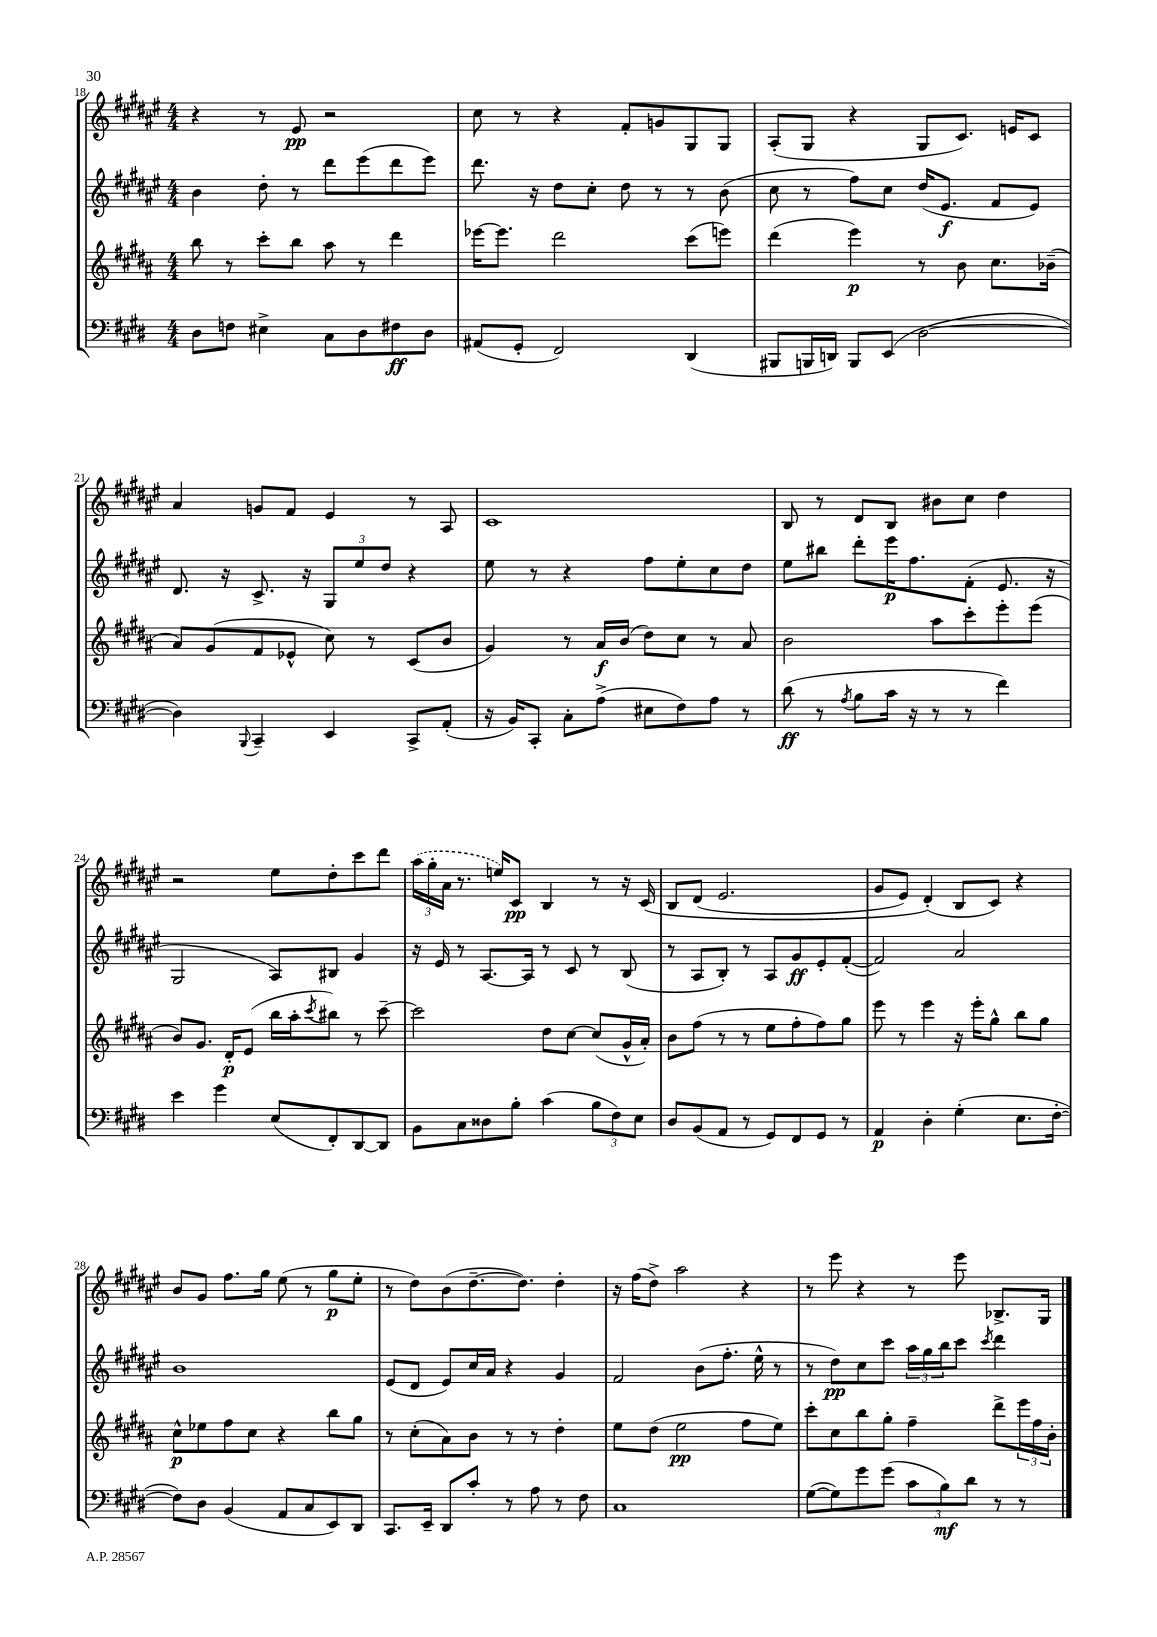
<<
\new StaffGroup <<
\new Staff = "s0" {
    \clef treble \key fis \major \numericTimeSignature \time 4/4
    r4 r8 eis'8\pp r2 |
    cis''8 r8 r4 fis'8-. g'8 gis8 gis8 |
    ais8-.( gis8 r4 gis8 cis'8.) e'16 cis'8 |
    ais'4 g'8 fis'8 eis'4 r8 ais8 |
    cis'1 |
    b8 r8 dis'8 b8 bis'8 cis''8 dis''4 |
    r2 eis''8 dis''8-. cis'''8 dis'''8 |
    \tuplet 3/2 { \once \slurDashed ais''16( gis''16-. ais'16 } r8. e''16) cis'8\pp b4 r8 r16 cis'16\( |
    b8 dis'8( eis'2. |
    gis'8 eis'8) dis'4-.(\) b8 cis'8) r4 |
    b'8 gis'8 fis''8. gis''16 eis''8( r8 gis''8\p eis''8-. |
    r8 dis''8) b'8( dis''8.~-- dis''8.) dis''4-. |
    r16 fis''16( dis''8->) ais''2 r4 |
    r8 eis'''8 r4 r8 eis'''8 bes8.-> gis16 \bar "|." |
}
\new Staff = "s1" {
    \clef treble \key fis \major \numericTimeSignature \time 4/4
    b'4 dis''8-. r8 dis'''8 eis'''8( dis'''8 eis'''8) |
    dis'''8. r16 dis''8 cis''8-. dis''8 r8 r8 b'8( |
    cis''8 r8 fis''8) cis''8 dis''16( eis'8.\f fis'8 eis'8) |
    dis'8. r16 cis'8.-> r16 \tuplet 3/2 { gis8 eis''8 dis''8 } r4 |
    eis''8 r8 r4 fis''8 eis''8-. cis''8 dis''8 |
    eis''8 bis''8 dis'''8-. eis'''16\p fis''8. fis'8-.( eis'8. r16 |
    gis2 ais8) bis8 gis'4 |
    r16 eis'16 r8 ais8.~ ais16 r8 cis'8 r8 b8( |
    r8 ais8 b8-.) r8 ais8 gis'8\ff eis'8-. fis'8~-.( |
    fis'2) ais'2 |
    b'1 |
    eis'8( dis'8 eis'8) cis''16 ais'16 r4 gis'4 |
    fis'2 b'8( fis''8.-. eis''16-^ r8 |
    r8 dis''8\pp) cis''8 cis'''8 \tuplet 3/2 { ais''16 gis''16 b''16 } cis'''8 \acciaccatura { cis'''8 } dis'''4 \bar "|." |
}
\new Staff = "s2" {
    \clef treble \key b \major \numericTimeSignature \time 4/4
    b''8 r8 cis'''8-. b''8 ais''8 r8 dis'''4 |
    ees'''16~ ees'''8. dis'''2 cis'''8( e'''8) |
    dis'''4( e'''4\p) r8 b'8 cis''8. bes'16--( |
    ais'8) gis'8( fis'8 ees'8-^ cis''8) r8 cis'8( b'8 |
    gis'4) r8 ais'16\f b'16( dis''8) cis''8 r8 ais'8 |
    b'2 ais''8 cis'''8-. e'''8-. e'''8( |
    b'8) gis'8. dis'16-.\p e'8( b''16 ais''16-. \acciaccatura { cis'''8 } bis''8) r8 cis'''8~-- |
    cis'''2 dis''8 cis''8~ cis''8( gis'16-^ ais'16-.) |
    b'8 fis''8( r8 r8 e''8 fis''8-. fis''8) gis''8 |
    e'''8 r8 e'''4 r16 e'''16-. gis''8-^ b''8 gis''8 |
    cis''8-^\p ees''8 fis''8 cis''8 r4 b''8 gis''8 |
    r8 cis''8-.( ais'8) b'8 r8 r8 dis''4-. |
    e''8 dis''8( e''2\pp fis''8 e''8) |
    cis'''8-. cis''8 b''8 gis''8-. fis''4-- dis'''8-> \tuplet 3/2 { e'''16 fis''16 b'16-. } \bar "|." |
}
\new Staff = "s3" {
    \clef bass \key e \major \numericTimeSignature \time 4/4
    dis8 f8 eis4-> cis8 dis8 fis8\ff dis8 |
    ais,8( gis,8-. fis,2) dis,4( |
    bis,,8 b,,16 d,16) b,,8 e,8( dis2~ |
    dis4) \appoggiatura { b,,8 } cis,4-- e,4 cis,8-> a,8-.( |
    r16 b,16) cis,8-. cis8-. a8->( eis8 fis8) a8 r8 |
    dis'8\ff( r8 \acciaccatura { a8 } b8 cis'16 r16 r8 r8 fis'4) |
    e'4 gis'4 e8( fis,8-.) dis,8~ dis,8 |
    b,8 cis8 disis8 b8-. cis'4( \tuplet 3/2 { b8 fis8) e8 } |
    dis8 b,8( a,8 r8 gis,8) fis,8 gis,8 r8 |
    a,4\p dis4-. gis4-.( e8. fis16~-. |
    fis8) dis8 b,4( a,8 cis8 e,8) dis,8 |
    cis,8. e,16-- dis,8 cis'8-. r8 a8 r8 fis8 |
    cis1 |
    gis8~( gis8) gis'8 gis'8( \tuplet 3/2 { cis'8 b8\mf) dis'8 } r8 r8 \bar "|." |
}
>>
>>
\layout { \context { \Score currentBarNumber = #18 } }
